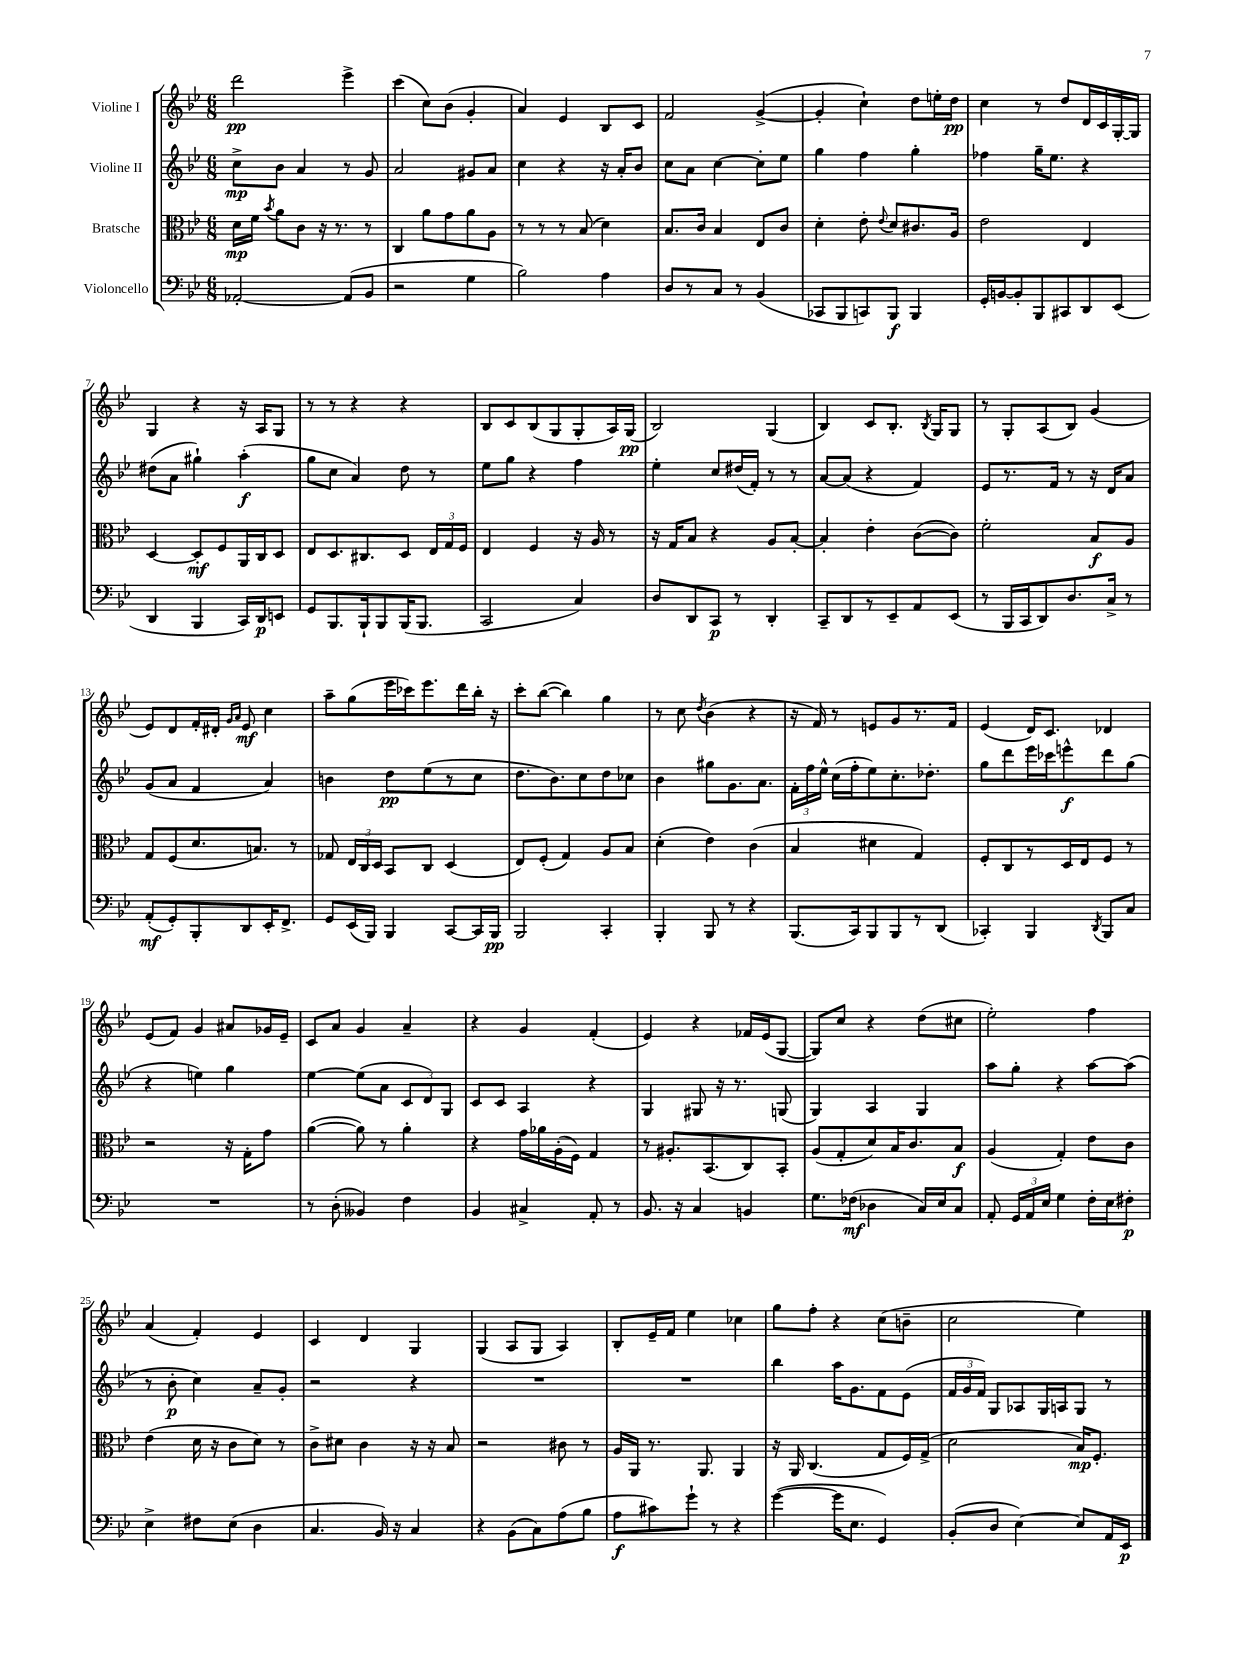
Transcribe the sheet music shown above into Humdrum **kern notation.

**kern	**kern	**kern	**kern
*staff4	*staff3	*staff2	*staff1
*clefF4	*clefC3	*clefG2	*clefG2
*k[b-e-]	*k[b-e-]	*k[b-e-]	*k[b-e-]
*M6/8	*M6/8	*M6/8	*M6/8
[2AA-'/	16d\LL	8cc^\L	2ddd\
.	16f\JJ	.	.
.	8qb-/	.	.
.	8a\L	8b-\J	.
.	8c\J	4a/	.
.	16r	.	.
.	8.r	.	.
(8AA-/]L	.	8r	4eee-^\
8BB-/J	8r	8g/	.
=	=	=	=
2r	4C/	2a/	(4ccc\
.	8a\L	.	8cc\L)
.	8g\	.	(8b-\J
4G\	8a\	8g#/L	4g'/
.	8A\J	8a/J	.
=	=	=	=
2B-\)	8r	4cc\	4a/)
.	8r	.	.
.	8r	4r	4e-/
.	(8B-/	.	.
4A\	4d\)	16r	8B-/L
.	.	16a'/LK	.
.	.	8b-/J	8c/J
=	=	=	=
8D/L	8.B-/L	8cc\L	2f/
8r	.	8a\J	.
.	16c/Jk	.	.
8C/J	4B-/	[4cc\	.
8r	.	.	.
(4BB-/	8E-/L	8cc'\]L	([4g^/
.	8c/J	8ee-\J	.
=	=	=	=
8CC-/L	4d'\	4gg\	4g'/]
8BBB-/	.	.	.
8CC/)	8e-'\	4ff\	4cc`\)
.	8qqe-/	.	.
8BBB-/J	8d/L	.	.
4BBB-/	8.c#/	4gg'\	8dd\L
.	.	.	16ee'\L
.	16A/Jk	.	16dd\JJ
=	=	=	=
16GG'/LL	2e-\	4ff-\	4cc\
[16BB/J	.	.	.
8BB'/]	.	.	.
8BBB-/	.	16gg~\LK	8r
.	.	8.ee-\J	.
8CC#/	.	.	8dd/L
8DD/	4E-/	4r	16d/L
.	.	.	16c/
(8EE-/J	.	.	[16G'/
.	.	.	16G/]JJ
=	=	=	=
4DD/	[4D/	(8dd#\L	4G/
.	.	8a\J	.
4BBB-/	8D'/]L	4gg#`\)	4r
.	8F/	.	.
16CC/LL)	16AA/L	(4aa'\	16r
16DD/J	16C/J	.	16A/LK
8EE/J	8D/J	.	8G/J
=	=	=	=
8GG/L	8E-/L	8gg\L	8r
8.BBB-/	8.D/	8cc\J	8r
.	.	4a/)	4r
16BBB-`/k	8.C#/	.	.
8BBB-/	.	.	.
(16BBB-/K	8D/J	8dd\	4r
8.BBB-/J	.	.	.
.	24E-/LL	8r	.
.	24G/	.	.
.	24F/JJ	.	.
=	=	=	=
2CC/	4E-/	8ee-\L	8B-/L
.	.	8gg\J	8c/
.	4F/	4r	(8B-/
.	.	.	8G/
4C/)	16r	4ff\	8G'/
.	16A/	.	.
.	8r	.	16A/L)
.	.	.	(16G/JJ
=	=	=	=
8D/L	16r	4ee-'\	2B-/)
.	16G/LK	.	.
8DD/	8B-/J	.	.
8CC/J	4r	8cc/L	.
8r	.	(16dd#/L	.
.	.	16f'/JJ)	.
4DD'/	8A/L	8r	(4G/
.	[8B-'/J	8r	.
=	=	=	=
8CC~/L	4B-'/]	[8a/L	4B-/)
8DD/	.	(8a/]J	.
8r	4e-'\	4r	8c/L
8EE-~/	.	.	8.B-'/J
8AA/	([8c\L	4f/)	.
.	.	.	8qB-/
.	.	.	16G/LK
(8EE-/J	8c\]J)	.	8G/J
=	=	=	=
8r	2f'\	8e-/L	8r
16BBB-/LL	.	8.r	8G'/L
16CC/J	.	.	.
8DD/)	.	.	(8A/
.	.	16f/Jk	.
8.D/	.	8r	8B-/J)
.	8B-/L	16r	(4g/
16C^/Jk	.	16d/LK	.
8r	8A/J	8a/J	.
=	=	=	=
(8AA'/L	8G/L	(8g/L	8e-/L)
8GG'/)	(8F/	8a/J	8d/
8BBB-'/	8.d/	4f/	16f'/L
.	.	.	16d#'/JJ
.	.	.	16qqg/LL
.	.	.	16qqa/JJ
8DD/	.	.	8e-/
.	8.B/J)	.	.
16EE-'/K	.	4a/)	4cc\
8.FF^/J	.	.	.
.	8r	.	.
=	=	=	=
8GG/L	8G-/	4b\	8aa~\L
(16EE-/L	24E-/LL	.	(8gg\
.	24C/	.	.
16BBB-/JJ)	.	.	.
.	24D/JJ	.	.
4BBB-/	8BB-/L	8dd\L	16eee-\L
.	.	.	16ccc-\J)
.	8C/J	(8ee-\	8.eee-\
[8CC/L	(4D/	8r	.
.	.	.	16ddd\L
16CC/]L	.	8cc\J	16bb-'\JJ
16BBB-/JJ	.	.	16r
=	=	=	=
2BBB-/	8E-/L)	8.dd\L	8ccc'\L
.	(8F'/J	.	([8bb-\J
.	.	8.b-\)	.
.	4G/)	.	4bb-\])
.	.	8cc\	.
4CC'/	8A/L	8dd\	4gg\
.	8B-/J	8cc-\J	.
=	=	=	=
4BBB-'/	(4d'\	4b-\	8r
.	.	.	8cc\
.	.	.	8qdd/
8BBB-/	4e-\)	8gg#\L	(4b-\
8r	.	8.g\	.
4r	(4c\	.	4r
.	.	8.a\J	.
=	=	=	=
(8.BBB-/L	4B-/	24f'\LL	16r
.	.	24ff\	.
.	.	.	16f/)
.	.	24ee-^^\JJ	.
.	.	(16cc\LL	8r
16CC/k)	.	16ff'\J	.
8BBB-/	4d#\	8ee-\)	8e/L
8BBB-/	.	8.cc'\	8g/
8r	4G/)	.	8.r
.	.	8.dd-'\J	.
(8DD/J	.	.	.
.	.	.	16f/Jk
=	=	=	=
4CC-'/)	8F'/L	8gg\L	(4e-/
.	8C/	8ddd\	.
4BBB-/	8r	16eee-\L	16d/LK)
.	.	16ccc-\J	8.c/J
.	16D/L	8eee^^\	.
.	16E-/J	.	.
8qDD/	.	.	.
8BBB-/L	8F/J	8ddd\	4d-/
8C/J	8r	(8gg\J	.
=	=	=	=
2.r	2r	4r	(8e-/L
.	.	.	8f/J)
.	.	4ee\)	4g/
.	16r	4gg\	8a#/L
.	16G'\LK	.	.
.	8g\J	.	16g-/L
.	.	.	16e-~/JJ
=	=	=	=
8r	([4a\	[4ee-\	8c/L
(8D'\	.	.	8a/J
4BB--/)	8a\])	(8ee-\]L	4g/
.	8r	8a\J	.
4F\	4a'\	12c/L	4a~/
.	.	12d/)	.
.	.	12G/J	.
=	=	=	=
4BB-/	4r	8c/L	4r
.	.	8c/J	.
4C#^/	16g\LL	4A/	4g/
.	16a-\	.	.
.	(16A'\	.	.
.	16F\JJ)	.	.
8AA'/	4G/	4r	(4f'/
8r	.	.	.
=	=	=	=
8.BB-/	8r	4G/	4e-/)
.	8.A#'/L	.	.
16r	.	.	.
4C/	.	8G#/	4r
.	(8.BB-/	.	.
.	.	16r	.
.	.	8.r	.
4BB/	8C/)	.	16f-/LL
.	.	.	(16e-/J
.	8BB-'/J	(8G/	[8G/J
=	=	=	=
8.G\L	(8A/L	4G/)	8G/]L)
.	8G'/	.	8cc/J
(16F-\Jk	.	.	.
4D-\	8d/)	4A/	4r
.	16B-/K	.	.
.	8.c/	.	.
16C/LL)	.	4G/	(8dd\L
16E-/J	.	.	.
8C/J	8B-/J	.	8cc#\J
=	=	=	=
8AA'/	(4A/	8aa\L	2ee-'\)
24GG/LL	.	8gg'\J	.
24AA/	.	.	.
24E-/JJ	.	.	.
4G\	4G'/)	4r	.
16F'\LL	8e-\L	[8aa\L	4ff\
16E-\J	.	.	.
8F#'\J	8c\J	(8aa\]J	.
=	=	=	=
4E-^\	(4e-\	8r	(4a/
.	.	8b-'\	.
8F#\L	16d\	4cc\)	4f'/)
.	16r	.	.
(8E-\J	8c\L	.	.
4D\	8d\J)	8a~/L	4e-/
.	8r	8g'/J	.
=	=	=	=
4.C/	8c^\L	2r	4c/
.	8d#\J	.	.
.	4c\	.	4d/
16BB-/)	.	.	.
16r	.	.	.
4C/	16r	4r	4G/
.	16r	.	.
.	8B-/	.	.
=	=	=	=
4r	2r	2.r	(4G/
(8BB-\L	.	.	8A/L
8C\)	.	.	8G/J
(8A\	8c#\	.	4A/)
8B-\J	8r	.	.
=	=	=	=
8A\L	16A/LL	2.r	8B-'/L
.	16AA/JJ	.	.
8c#\)	8.r	.	16e-~/L
.	.	.	16f/JJ
8g`\J	.	.	4ee-\
.	8.AA/	.	.
8r	.	.	.
4r	4AA/	.	4cc-\
=	=	=	=
([4g\	16r	4bb-\	8gg\L
.	16AA/	.	.
.	(4.C/	.	8ff'\J
16g\]LK	.	16aa\LK	4r
8.E-\J	.	8.g\	.
4GG/)	8G/L	8f\	(8cc\L
.	16F/L)	(8e-\J	8b~\J
.	(16G^/JJ	.	.
=	=	=	=
(8BB-'/L	2d\	24f/LL	2cc\
.	.	24g/	.
.	.	24f/JJ)	.
8D/J	.	8G/L	.
[4E-\)	.	8A-/	.
.	.	16G/L	.
.	.	16A/J	.
8E-/]L	16B-/LK)	8G/J	4ee-\)
.	8.F'/J	.	.
16AA/L	.	8r	.
16EE-/JJ	.	.	.
==	==	==	==
*-	*-	*-	*-
